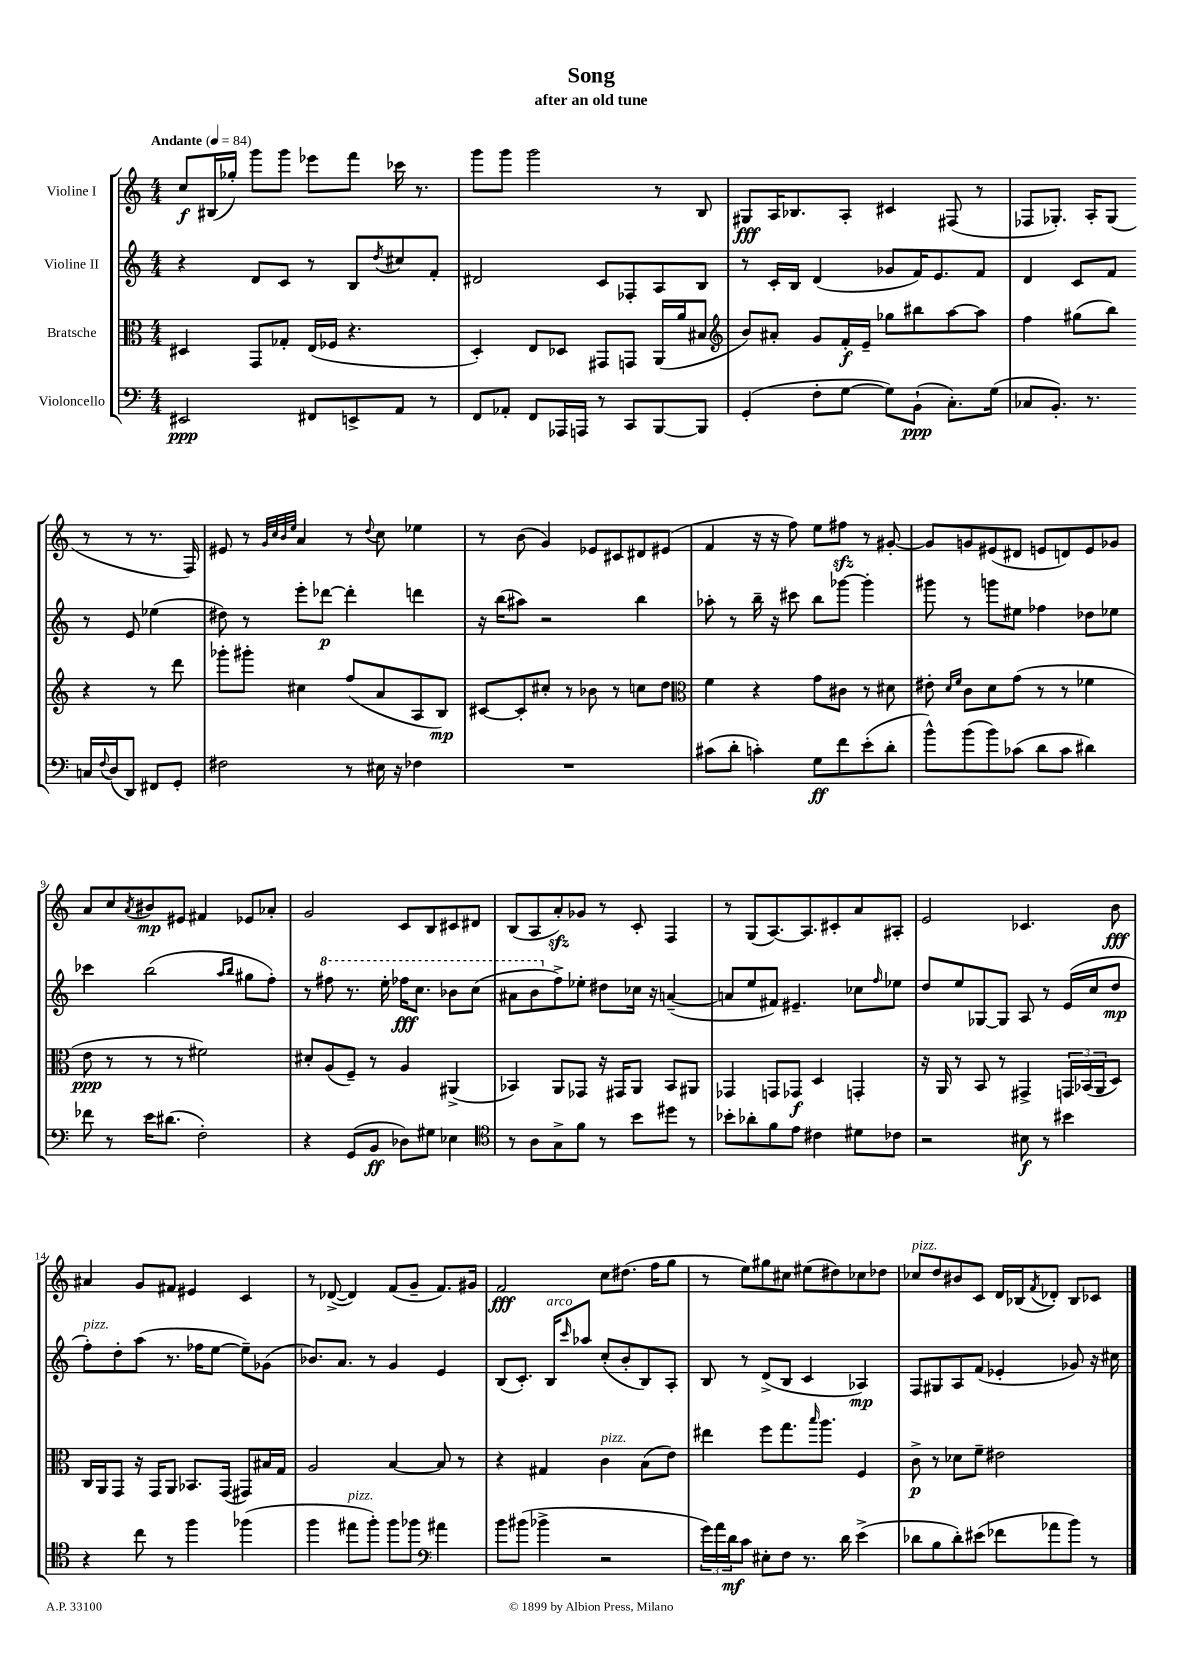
\header { title = "Song" subtitle = "after an old tune" }
<<
\new StaffGroup <<
\new Staff = "s0" \with { instrumentName = "Violine I" } {
    \clef treble \key c \major \numericTimeSignature \time 4/4 \tempo "Andante" 4 = 84
    c''8\f bis16( ges''16-.) g'''8 g'''8 ees'''8 f'''8 ces'''16 r8. |
    g'''8 g'''8 g'''2 r8 b8 |
    gis8\fff a16 bes8. a8-. cis'4 fis8( r8 |
    fes8 ges8.-.) a16-. ges8( r8 r8 r8. fes16) |
    eis'8 r8 \grace { g'32 c''32 b'32 e''32 } a'4 r8 \appoggiatura { d''8 } c''8 ees''4 |
    r8 b'8( g'4) ees'8 cis'8 dis'8 eis'8( |
    f'4 r16 r16 f''8) e''8 fis''8\sfz r8 gis'8~-. |
    gis'8 g'8 eis'8( dis'8 e'8 d'8) e'8 ges'8 |
    a'8 c''8 \acciaccatura { a'8 } bis'8\mp eis'8 fis'4 ees'8 aes'8-. |
    g'2 c'8 b8 cis'8 dis'8 |
    b8( a8 a'8-.\sfz) ges'8 r8 c'8-. f4 |
    r8 g8( a8.~) a8. cis'8-. a'8 ais8-. |
    e'2 ces'4. b'8\fff |
    ais'4 g'8 fis'8 eis'4 c'4 |
    r8 des'8~->( des'4) f'8( g'8-- f'8.) gis'16 |
    f'2\fff c''8 dis''8.( f''16 g''8 |
    r8 e''8) gis''8 cis''8 eis''8( dis''8) ces''8 des''8 |
    ces''8^\markup { \italic "pizz." } d''8 bis'8 c'8 d'16 bes16( \acciaccatura { f'8 } des'8-.) bes8 ces'8 \bar "|." |
}
\new Staff = "s1" \with { instrumentName = "Violine II" } {
    \clef treble \key c \major \numericTimeSignature \time 4/4
    r4 d'8 c'8 r8 b8 \acciaccatura { d''8 } cis''8 f'8-. |
    dis'2 c'8 fes8-. a8 b8 |
    r8 c'16-. b16 d'4( ges'8 f'16) e'8. f'8 |
    d'4 c'8 f'8 r8 e'8 ees''4( |
    dis''8) r8 e'''8-. des'''8~\p des'''4-. d'''4 |
    r16 b''16( ais''8) r2 b''4 |
    aes''8-. r8 b''16-- r16 cis'''8 b''8 ges'''8~ ges'''4-. |
    gis'''8 r8 g'''8 eis''8 fes''4 des''8 ees''8 |
    ces'''4 b''2( \grace { a''16 b''16 } gis''8 f''8-.) |
    r8 \ottava #1 fis'''8 r8. e'''16-. fes'''16\fff c'''8. bes''8 c'''8( |
    ais''8 b''8 \ottava #0 f''8->) ees''8-. dis''8 ces''16 r16 a'!4~--( |
    a'!8 e''8 fis'8) eis'4.-- ces''8 \grace { f''16 } ees''8 |
    d''8 e''8 ges8~ ges8 a8 r8 e'16( c''16 d''8\mp |
    f''8-.^\markup { \italic "pizz." }) d''8-. a''8( r8. fes''16 e''8~ e''8--) ges'8( |
    bes'8.) a'8. r8 g'4 e'4 |
    b8( c'8.-.) b16^\markup { \italic "arco" } \grace { c'''16 } aes''8 c''8-.( b'8-. b8) a8-. |
    b8 r8 d'8->( b8 c'4 aes4\mp) |
    f8 gis8 a8 f'8( ees'4-. ges'8) r16 cis''16 \bar "|." |
}
\new Staff = "s2" \with { instrumentName = "Bratsche" } {
    \clef alto \key c \major \numericTimeSignature \time 4/4
    dis4 g,8 ges8-. e16( fes16 r4. |
    d4-.) e8 des8 gis,8 g,8 a,16( a'16 bis8 |
    \clef treble b'8) ais'8-. g'8 f'16-.\f e'16-- ges''8 bis''8 a''8~ a''8 |
    f''4 gis''8( b''8) r4 r8 d'''8 |
    ges'''8-. gis'''8-. cis''4 f''8( a'8 a8 b8\mp) |
    cis'8~ cis'8-. cis''8-. r8 bes'8 r8 c''8 d''8 |
    \clef alto f'4 r4 g'8 cis'8 r8 dis'8 |
    eis'8-. \grace { d'16 f'16 } c'8 d'8 g'8( r8 r8 fes'4 |
    e'8\ppp r8 r8 r8 fis'2) |
    dis'8-. a8( f8--) r8 a4 ais,4->( |
    bes,4) a,8 ges,8 r16 gis,16 a,8 bes,8 ais,8 |
    ges,4 g,8 ges,8\f d4 g,4-. |
    r16 a,16 r8 b,8 r8 gis,4-> \tuplet 3/2 { g,16 bes,16( a,16 } d8) |
    c16 a,16 g,8 r16 g,16 a,8 bes,8. g,16( gis,8) bis16 g16 |
    a2 b4~ b8 r8 |
    r4 gis4 c'4^\markup { \italic "pizz." } b8( e'8) |
    eis''4 f''8 g''8. \grace { b''16 } a''8. f4 |
    c'8->\p r8 des'8 f'8-- eis'2 \bar "|." |
}
\new Staff = "s3" \with { instrumentName = "Violoncello" } {
    \clef bass \key c \major \numericTimeSignature \time 4/4
    eis,2\ppp fis,8 e,8-> a,8 r8 |
    f,8 aes,8-. f,8 aes,,16 a,,16 r8 c,8 b,,8~ b,,8 |
    g,4-.( f8-. g8~ g8) b,8-!\ppp( c8.-.) g16( |
    ces8 b,8.-.) r8. c16 \appoggiatura { f8 } d16( d,8) fis,8 g,8-. |
    fis2 r8 eis16 r16 fes4 |
    R1 |
    cis'8( d'8-. c'4-.) g8\ff f'8 e'8-.( d'8-. |
    b'8-^) b'8( b'8) ces'8( d'8 ces'8 dis'4) |
    fes'8 r8 e'16 dis'8.( f2-.) |
    r4 g,8( b,8\ff des8) gis8 ees4 |
    \clef tenor r8 a8 g8-> f'8 r8 b'8 dis''8 r8 |
    bes'8-. aes'8-. f'8 e'8 cis'4 dis'8 ces'8 |
    r2 bis8\f r8 bis'4 |
    r4 c''8 r8 f''4 fes''4( |
    f''4 eis''8^\markup { \italic "pizz." } f''8-.) f''8 fes''8 \clef bass ais'4 |
    b'8 bis'8( bes'4-> r2 |
    \tuplet 3/2 { g'16) a'16 d'16\mf } c'8 eis8-. f8 r8. d'16 e'4->( |
    des'8 b8 des'8-.) eis'8( fes'8 aes'8 b'8) r8 \bar "|." |
}
>>
>>
